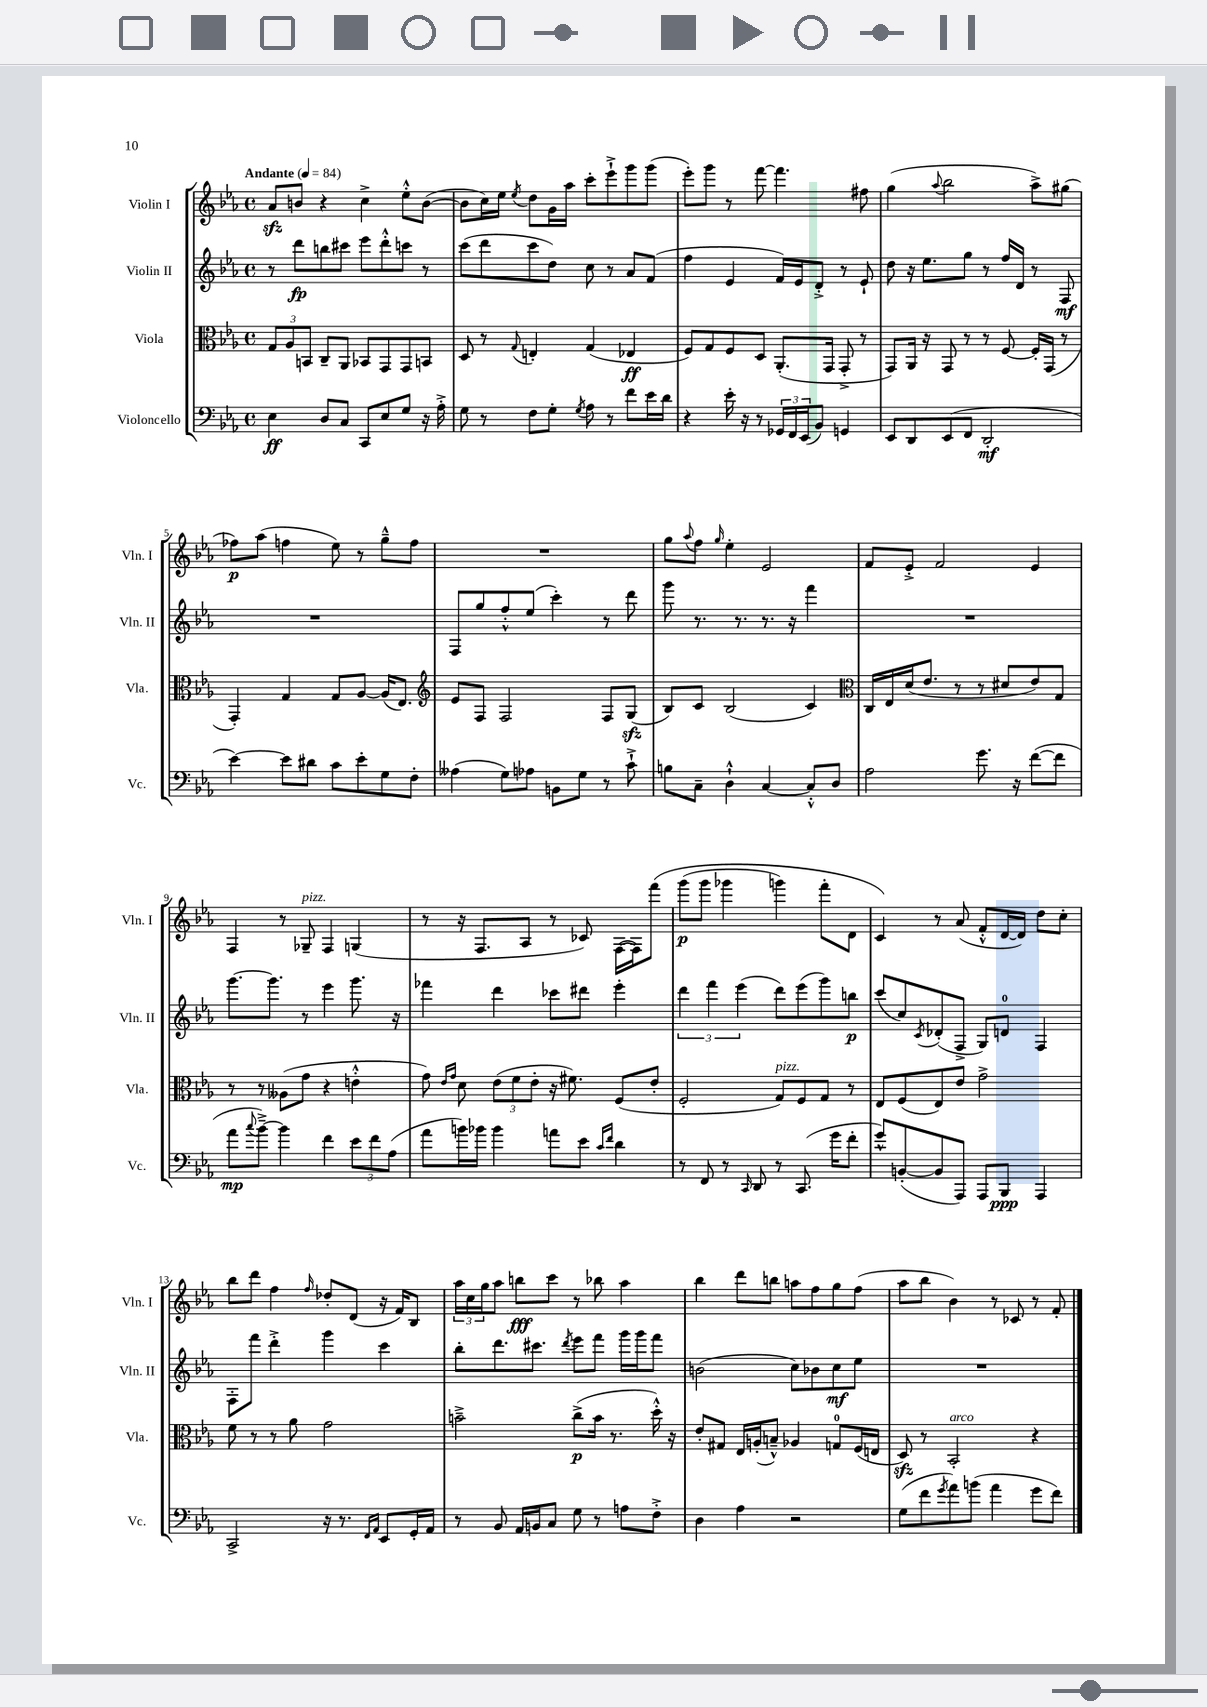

**kern	**kern	**kern	**kern
*staff4	*staff3	*staff2	*staff1
*clefF4	*clefC3	*clefG2	*clefG2
*k[b-e-a-]	*k[b-e-a-]	*k[b-e-a-]	*k[b-e-a-]
*M4/4	*M4/4	*M4/4	*M4/4
*met(c)	*met(c)	*met(c)	*met(c)
*MM84	*MM84	*MM84	*MM84
4E-\	12G/L	8r	8a-/L
.	12A-/	.	.
.	.	8ddd\L	8b/J
.	12BB/J	.	.
8D/L	8C~/L	8bb\	4r
8C/J	8AA-/J	8ccc#\J	.
8CC/L	8BB-/L	8eee-\L	4cc^\
8E-/	8GG/	8ddd'^^\	.
8G/J	8GG/	8ccc\J	8ee-'^^\L
16r	8BB/J	8r	([8b\J
16A-'^\	.	.	.
=	=	=	=
8G\	8D/	(8ccc\L	8b\]L
8r	8r	8ddd\	16cc\L)
.	.	.	16ee-\JJ
.	8qqG/	.	8qee-/
8F\L	4E'/	8ccc\	8dd\L
8G'\J	.	8dd\J)	16g\L
.	.	.	16aa-\JJ
8qG/	.	.	.
8A-\	(4G/	8cc\	8ccc'\L
8r	.	8r	8eee-`^\
8f\L	4E-/	8a-/L	8ggg\
16e-\L	.	(8f/J	(8ggg\J
16d\JJ	.	.	.
=	=	=	=
4r	8F/L)	4ff\	8eee-'\L)
.	8G/	.	8ggg\J
16e-'\	8F/	4e-/	8r
16r	.	.	.
8r	8D/J	.	[8fff\
24GG-/LL	(8.AA-'/L	16f/LL)	4.fff\]
24FF/	.	.	.
.	.	16e-/J	.
(24EE-/J	.	.	.
8BB-/J)	.	8d'^/J	.
.	16GG/Jk	.	.
4GG/	8GG'^/	8r	.
.	8r	8e-`/	8ff#\
=	=	=	=
8EE-/L	8GG/L)	8dd\	(4gg\
8DD/	16AA-/Jk	16r	.
.	16r	8.ee-\L	.
.	.	.	8qqaa-/
(8EE-/	8GG/	.	2bb-\
8FF/J	8r	8gg\J	.
2DD'/	8r	8r	.
.	[8F/	16ff/LL	.
.	.	16d/JJ	.
.	16F'/]LL	8r	8aa-^\L)
.	(16GG/JJ	.	.
.	8r	8F/	(8gg#\J
=	=	=	=
[4e-\)	4GG'/)	1r	8ff-\L)
.	.	.	(8aa-\J
8e-\]L	4G/	.	4ff\
8d#\J	.	.	.
8c\L	8G/L	.	8ee-\)
8e-'\	[8A-/J	.	8r
8G\	(16A-/]LK	.	8gg~^^\L
.	8.E-/J)	.	.
8F'\J	.	.	8ff\J
=	=	=	=
*	*clefG2	*	*
(4A--\	8e-/L	8F/L	1r
.	8F/J	8gg/	.
8G\L)	2F/	8ff'^^/	.
8A-\J	.	(8ee-/J	.
8BB\L	.	4ccc'\)	.
8G\J	.	.	.
8r	8F/L	8r	.
8c`^\	(8G/J	8ddd\	.
=	=	=	=
8B\L	8B-/L)	8ggg\	8gg\L
.	.	.	8qqaa-/
8C~\J	8c/J	8.r	8ff\J
.	.	.	16qqgg/
4D`^^\	(2B-/	.	4ee-'\
.	.	8.r	.
[4C/	.	8.r	2e-/
.	.	16r	.
8C'^^/]L	4c/)	4fff\	.
8D/J	.	.	.
=	=	=	=
*	*clefC3	*	*
2A-\	16C/LL	1r	8f/L
.	16E-/	.	.
.	(16d/J	.	8e-'^/J
.	8.e-/J	.	.
.	.	.	2f/
.	8r	.	.
8.g\	8r	.	.
.	8d#/L	.	.
16r	.	.	.
([8f\L	8e-/)	.	4e-/
8f\]J	8G/J	.	.
=	=	=	=
8a-\L	8r	[8.ggg\L	4F/
8qqcc/	.	.	.
[8b-~^\J)	8r	.	.
.	.	8.ggg\]J	.
4b-\]	(8A--\L	.	8r
.	8g\J	8r	8G-~/
4f\	4r	4eee-\	4F/
12e-\L	4e'^^\	8.ggg\	(4G/
12f\	.	.	.
(12A-\J	.	.	.
.	.	16r	.
=	=	=	=
8a-\L	8g\)	4fff-\	8r
.	16qqe-/LL	.	.
.	16qqg/JJ	.	.
16b\L)	8d\	.	16r
16b-\JJ	.	.	8.F/L
4b-\	(12e-\L	4ddd\	.
.	12f\	.	.
.	.	.	8A-/J
.	12e-'\J	.	.
8a\L	16r	8ccc-\L	8r
.	8.f#\)	.	.
8e-\J	.	8ddd#\J	8c-/)
16qqc/LL	.	.	.
16qqf/JJ	.	.	.
4d\	(8F/L	4eee-'\	([16F\LL
.	.	.	16F\]J)
.	8e-'/J	.	&(8fff\J
=	=	=	=
8r	2F'/	6ddd\	(8ggg\L
8FF/	.	.	8ggg\J
.	.	6fff\	.
8r	.	.	4ggg-\
.	.	(6eee-\	.
16qqCC/	.	.	.
8DD/	.	.	.
8r	8G/L)	8ddd\L)	4ggg\)
(8.CC/	8F/	(8eee-\	.
.	8G/J	8ggg\)	8fff'\L
16g\LK	.	.	.
8f'\J	8r	8bb\J	8d\J
=	=	=	=
8g^^/L)	8E-/L	(8ccc/L	4c/&)
([8BB'/	(8F/	8cc/)	.
.	.	8qc/	.
8BB/]	8E-/)	(8d-'/	8r
8AAA-/J)	8e-/J	8F^/J	(8a-/
8AAA-/L	2g^\	8G/L)	8f'^^/L
8BBB-/J	.	8d/J	[16d/L
.	.	.	16d/]JJ)
4AAA-/	.	4F/	8dd\L
.	.	.	8cc'\J
=	=	=	=
2CC^/	8f\	8F'\L	8bb-\L
.	8r	8fff\J	8ddd\J
.	8r	4ddd'^\	4ff\
.	8a-\	.	.
.	.	.	16qqff/
16r	2g\	4ggg\	8dd-'/L
8.r	.	.	.
.	.	.	(8d/J
16qqFF/LL	.	.	.
16qqAA-/JJ	.	.	.
8EE-/L	.	4ccc\	16r
.	.	.	16f/LK)
16GG'/L	.	.	8B-/J
16AA-/JJ	.	.	.
=	=	=	=
8r	2b~^\	8bb-'\L	24aa-\LL
.	.	.	24cc\
.	.	.	24gg\J
8BB-/	.	8.ddd\	8aa-\J
16AA-/LL	.	.	8bb\L
16BB/J	.	8.ccc#\J	.
8C/J	.	.	8ccc\J
.	.	8qddd/	.
8G\	(8cc^\L	8eee-\L	8r
8r	16b\Jk	8fff\J	8bb-\
.	8.r	.	.
8A\L	.	16ggg\LL	4aa-\
.	.	16ggg\J	.
8F'^\J	16dd'^^\)	8fff\J	.
.	16r	.	.
=	=	=	=
4D\	8e-'/L	(2b\	4bb-\
.	8G#/J	.	.
4A-\	16E-/LL	.	8ddd\L
.	(16A'/J	.	.
.	8B~^^/J)	.	8bb\J
2r	4A-/	8cc\L)	8aa\L
.	.	8b-\	8ff\
.	8G/L	8cc\	8gg\
.	(16F/L	8ee-\J	(8ff\J
.	16E/JJ	.	.
=	=	=	=
(8G\L	8D/)	1r	8aa-\L
8f\	8r	.	8bb-\J
8qg/	.	.	.
8a-\)	2BB-'/	.	4b-\)
(8b\J	.	.	.
4a-\	.	.	8r
.	.	.	8c-/
8g\L	4r	.	8r
8f\J)	.	.	8f'/
==	==	==	==
*-	*-	*-	*-
